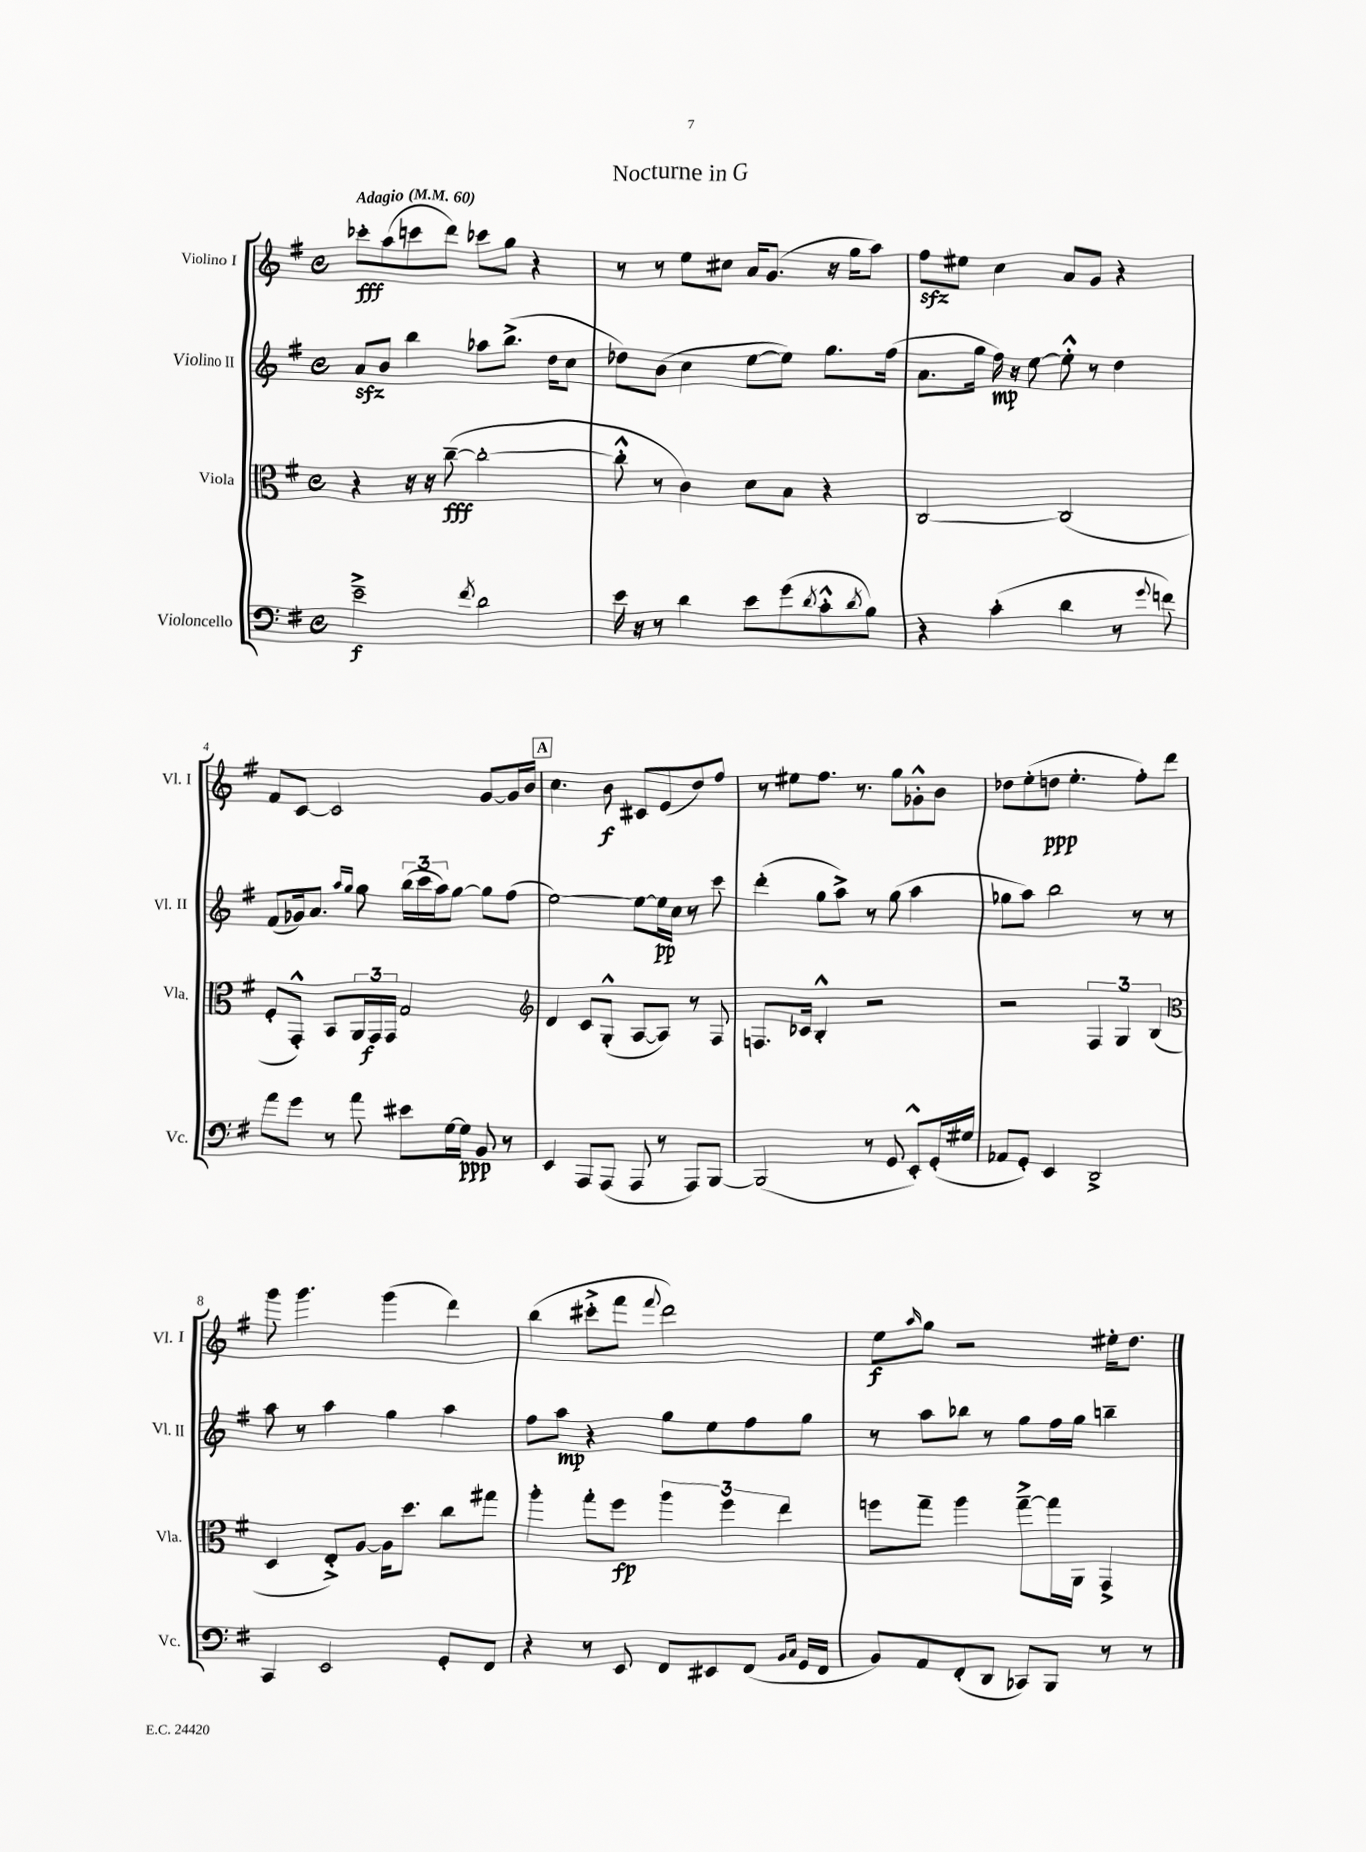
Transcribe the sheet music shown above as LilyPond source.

\header { title = "Nocturne in G" }
<<
\new StaffGroup <<
\new Staff = "s0" \with { instrumentName = "Violino I" shortInstrumentName = "Vl. I" } {
    \clef treble \key g \major \defaultTimeSignature \time 4/4 \tempo "Adagio" 4 = 60
    ces'''8-.\fff a''8( c'''8 d'''8) ces'''8 g''8 r4 |
    r8 r8 e''8 cis''8 a'16 g'8.( r16 g''16 a''8) |
    fis''8\sfz eis''8 c''4 a'8 g'8 r4 |
    fis'8 c'8~ c'2 g'8~ g'16 b'16 |
    \mark \markup { \box "A" } c''4. b'8\f cis'8 e'8( d''8) fis''8 |
    r8 eis''8 fis''8. r8. g''8 ges'8-.-^ b'8 |
    des''8 e''8-.( d''8\ppp e''4.-. fis''8-.) d'''8 |
    g'''8 g'''4. g'''4( d'''4) |
    b''4( cis'''8-.-> fis'''8 \appoggiatura { fis'''8 } d'''2) |
    e''8\f \grace { a''16 } g''8 r2 eis''16-. d''8. \bar "|." |
}
\new Staff = "s1" \with { instrumentName = "Violino II" shortInstrumentName = "Vl. II" } {
    \clef treble \key g \major \defaultTimeSignature \time 4/4
    a'8\sfz b'8 b''4 aes''8 b''8.->( d''16 c''8 |
    des''8) b'8( c''4 e''8~ e''8) g''8. fis''16( |
    a'8. g''16 fis''16\mp) r16 e''8~ e''8-.-^ r8 d''4 |
    fis'8( ges'16) a'8. \grace { a''16 g''16 } g''8 \tuplet 3/2 { b''16( c'''16 a''16) } g''8~ g''8 fis''8( |
    \mark \markup { \box "A" } e''2~) e''8~ e''16\pp c''16 r8 c'''8 |
    d'''4-.( g''8 a''8->) r8 g''8( a''4 |
    ges''8 a''8) b''2 r8 r8 |
    a''8 r8 a''4 g''4 a''4 |
    fis''8 a''8\mp r4 g''8 e''8 fis''8 g''8 |
    r8 a''8 bes''8 r8 g''8 fis''16 g''16 b''4-- \bar "|." |
}
\new Staff = "s2" \with { instrumentName = "Viola" shortInstrumentName = "Vla." } {
    \clef alto \key g \major \defaultTimeSignature \time 4/4
    r4 r16 r16 c''8~--\fff( c''2~-. |
    c''8-.-^ r8 c'4) d'8 b8 r4 |
    c2~ c2( |
    fis8-. g,8-.-^) b,8 \tuplet 3/2 { a,16 g,16\f g,16 } g2 |
    \mark \markup { \box "A" } \clef treble d'4 c'8 g8-.-^( a8~ a8) r8 fis8 |
    f8. ces'16 b4-.-^ r2 |
    r2 \tuplet 3/2 { fis4 g4 b4( } |
    \clef alto d4 e8-.->) a8~ a16 d''8. c''8 gis''8 |
    a''4-. g''8-. fis''8\fp \tuplet 3/2 { a''4 fis''4 e''4 } |
    f''8 g''8-- a''4 g''8~---> g''16 a,16 g,4-> \bar "|." |
}
\new Staff = "s3" \with { instrumentName = "Violoncello" shortInstrumentName = "Vc." } {
    \clef bass \key g \major \defaultTimeSignature \time 4/4
    e'2--->\f \acciaccatura { fis'8 } d'2 |
    e'16 r16 r8 d'4 e'8 g'8( \acciaccatura { d'8 } c'8-.-^ \acciaccatura { d'8 } b8) |
    r4 c'4-.( d'4 r8 \appoggiatura { g'8 } f'8) |
    a'8 g'8 r8 a'8 eis'8 g16~ g16\ppp b,8 r8 |
    \mark \markup { \box "A" } e,4 a,,8 a,,8( a,,8 r8 a,,8) b,,8~ |
    b,,2( r8 g,8 e,8-.-^) g,16-.( gis16 |
    aes,8 g,8-.) e,4 d,2-> |
    c,4 e,2 g,8-. fis,8 |
    r4 r8 e,8 fis,8 eis,8 fis,8( \grace { b,16 c16 } g,16 fis,16 |
    b,8) a,8 fis,8-.( d,8 ces,8) b,,8 r8 r8 \bar "|." |
}
>>
>>
